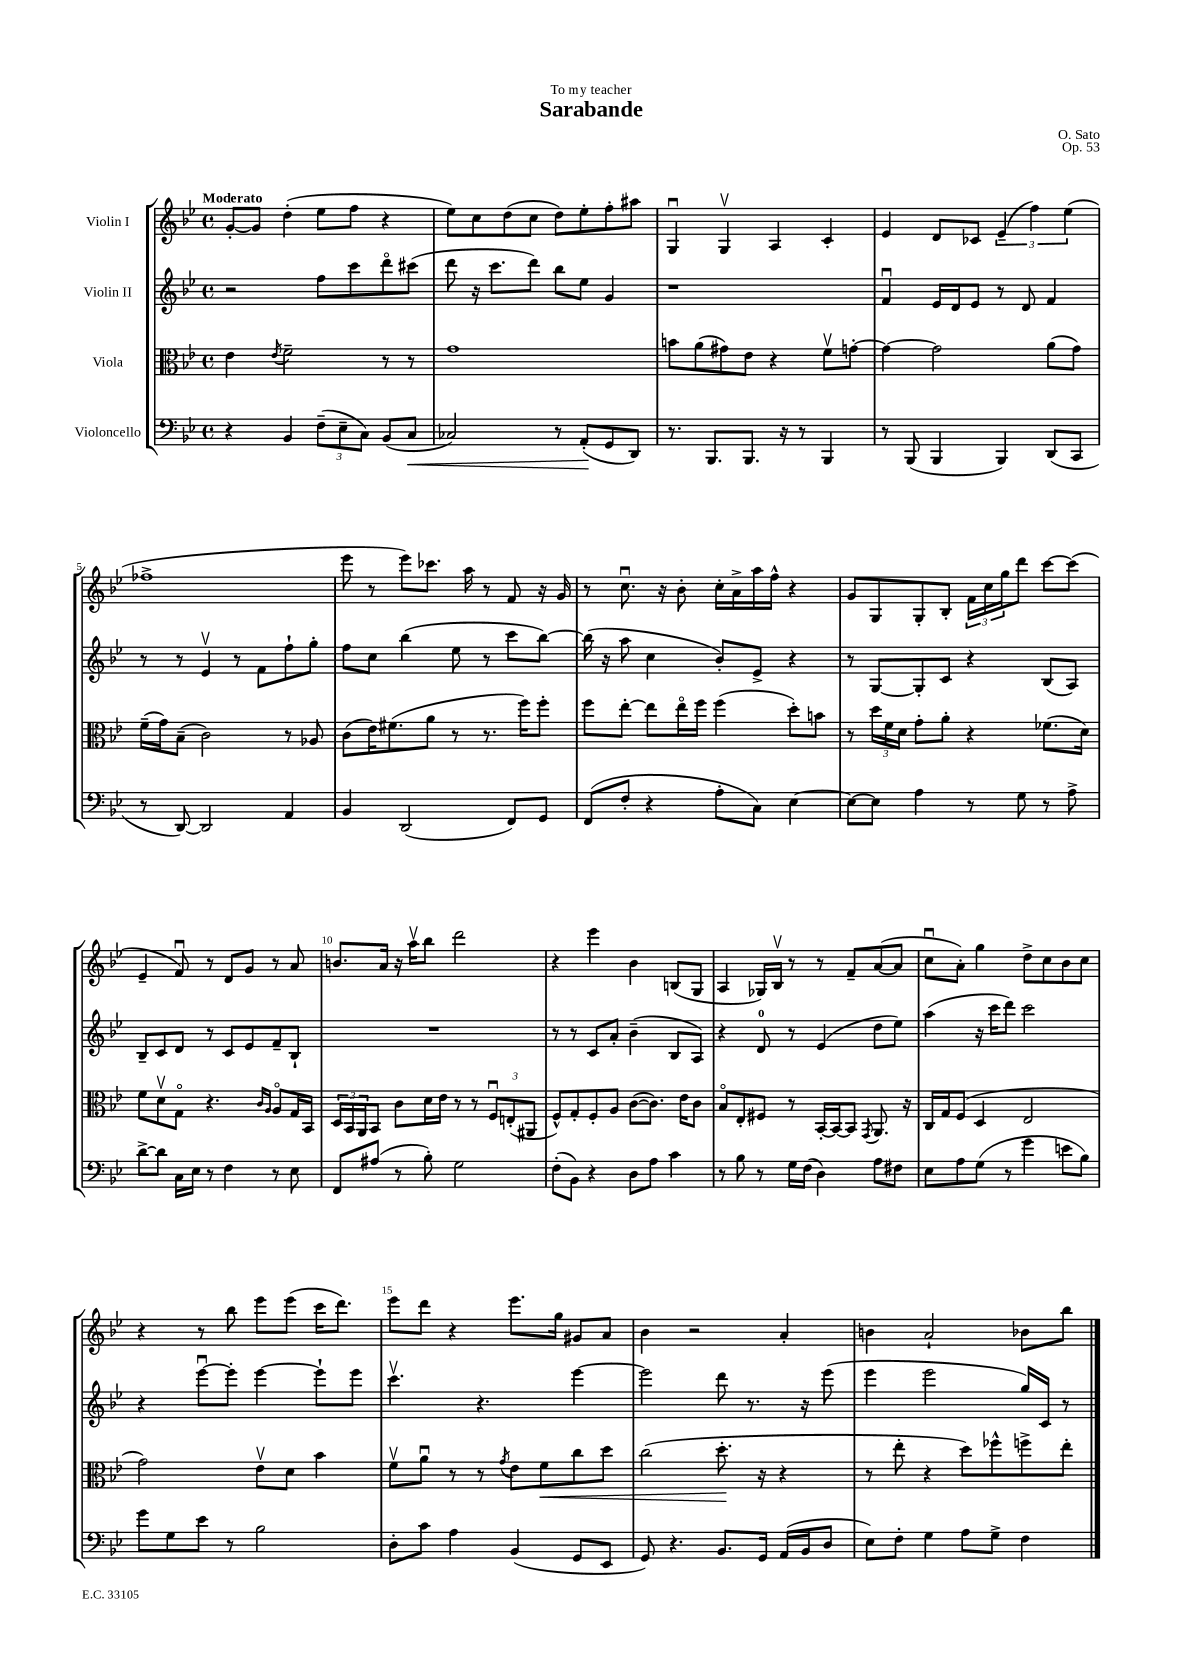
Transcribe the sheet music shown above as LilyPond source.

\header { title = "Sarabande" composer = "O. Sato" dedication = "To my teacher" opus = "Op. 53" }
<<
\new StaffGroup <<
\new Staff = "s0" \with { instrumentName = "Violin I" } {
    \clef treble \key bes \major \defaultTimeSignature \time 4/4 \tempo "Moderato"
    g'8~-. g'8 d''4-.( ees''8 f''8 r4 |
    ees''8) c''8 d''8( c''8 d''8) ees''8-. f''8-. ais''8 |
    g4\downbow g4\upbow a4 c'4-. |
    ees'4 d'8 ces'8 \tuplet 3/2 { ees'4--( f''4) ees''4( } |
    fes''1-> |
    ees'''8 r8 ees'''8) ces'''8. a''16 r8 f'8 r16 g'16 |
    r8 c''8.\downbow r16 bes'8-. c''16-. a'16-> a''16 f''16-^ r4 |
    g'8 g8 g8-. bes8-. \tuplet 3/2 { f'16 c''16 g''16 } d'''8 c'''8~ c'''8( |
    ees'4-- f'8\downbow) r8 d'8 g'8 r8 a'8 |
    b'8. a'16 r16 a''16\upbow bes''8 d'''2 |
    r4 ees'''4 bes'4 b8( g8 |
    a4 ges16) bes16\upbow r8 r8 f'8-- a'8~( a'8 |
    c''8\downbow a'8-.) g''4 d''8-> c''8 bes'8 c''8 |
    r4 r8 bes''8 ees'''8 ees'''8( c'''16 d'''8.) |
    ees'''8 d'''8 r4 ees'''8. g''16 gis'8 a'8 |
    bes'4 r2 a'4-. |
    b'4 a'2-! bes'8 bes''8 \bar "|." |
}
\new Staff = "s1" \with { instrumentName = "Violin II" } {
    \clef treble \key bes \major \defaultTimeSignature \time 4/4
    r2 f''8 c'''8 d'''8\flageolet cis'''8( |
    d'''8 r16 c'''8. d'''8) bes''8 ees''8 g'4 |
    r1 |
    f'4\downbow ees'16 d'16 ees'8 r8 d'8 f'4 |
    r8 r8 ees'4\upbow r8 f'8 f''8-! g''8-. |
    f''8 c''8 bes''4( ees''8 r8 c'''8 bes''8~) |
    bes''16( r16 a''8 c''4 bes'8-.) ees'8-> r4 |
    r8 g8~ g8-. c'8 r4 bes8( a8) |
    bes8-- c'8 d'8 r8 c'8 ees'8 f'8-- bes8-! |
    R1 |
    r8 r8 c'8 a'8-. bes'4--( bes8 a8) |
    r4 d'8-0 r8 ees'4( d''8 ees''8) |
    a''4( r16 c'''16 d'''8) c'''2 |
    r4 ees'''8~\downbow ees'''8-. ees'''4~ ees'''8-! ees'''8 |
    c'''4.\upbow r4. ees'''4~ |
    ees'''2 d'''8 r8. r16 ees'''8( |
    ees'''4 ees'''2 g''16) c'16 r8 \bar "|." |
}
\new Staff = "s2" \with { instrumentName = "Viola" } {
    \clef alto \key bes \major \defaultTimeSignature \time 4/4
    ees'4 \acciaccatura { ees'8 } f'2-- r8 r8 |
    g'1 |
    b'8 a'8( gis'8) ees'8 r4 f'8\upbow g'8~-. |
    g'4~ g'2 a'8( g'8) |
    f'16--( g'16) bes8--( c'2) r8 aes8 |
    c'8( ees'16) fis'8.( a'8 r8 r8. f''16) f''8-. |
    f''8 ees''8~-. ees''8 ees''16\flageolet f''16 f''4( d''8-.) b'8 |
    r8 \tuplet 3/2 { d''16 f'16 d'16 } g'8-. a'8-. r4 fes'8.( d'16) |
    f'8 d'8\upbow g8\flageolet r4. \grace { c'16 a16 } a8\flageolet g16 bes,16 |
    \tuplet 3/2 { d16 bes,16 a,16 } bes,8 c'8 d'16 ees'16 r8 r8 \tuplet 3/2 { f8\downbow e8-.( ais,8 } |
    f8-^) g8-. f8-. a8 c'8~( c'8.) ees'16 c'8 |
    bes8\flageolet ees8-. fis8 r8 bes,16~-. bes,16~ bes,8 \acciaccatura { g,8 } a,8. r16 |
    c16 g16 f8( d4 ees2 |
    g'2) ees'8\upbow d'8 bes'4 |
    f'8\upbow a'8\downbow r8 r8 \acciaccatura { g'8 } ees'8 f'8\< c''8 d''8 |
    c''2( d''8.-.\! r16 r4 |
    r8 ees''8-. r4 d''8) fes''8-^ f''8-> ees''8-. \bar "|." |
}
\new Staff = "s3" \with { instrumentName = "Violoncello" } {
    \clef bass \key bes \major \defaultTimeSignature \time 4/4
    r4 bes,4 \tuplet 3/2 { f8--( ees8-- c8) } bes,8( c8\< |
    ces2) r8 a,8-.\!( g,8 d,8) |
    r8. bes,,8. bes,,8. r16 r8 bes,,4 |
    r8 bes,,8( bes,,4 bes,,4) d,8( c,8 |
    r8 d,8~) d,2 a,4 |
    bes,4 d,2( f,8) g,8 |
    f,8( f8-. r4 a8-. c8) ees4~ |
    ees8~ ees8 a4 r8 g8 r8 a8-> |
    d'8~-> d'8 c16 ees16 r8 f4 r8 ees8 |
    f,8 ais8( r8 bes8-.) g2 |
    f8-.( bes,8) r4 d8 a8 c'4 |
    r8 bes8 r8 g16 f16( d4) a8 fis8 |
    ees8 a8 g8( r8 g'4 e'8 bes8) |
    g'8 g8 ees'8 r8 bes2 |
    d8-. c'8 a4 bes,4( g,8 ees,8 |
    g,8) r4. bes,8. g,16 a,16( bes,16 d8 |
    ees8) f8-. g4 a8 g8-> f4 \bar "|." |
}
>>
>>
\layout { \context { \Score \override BarNumber.break-visibility = ##(#f #t #t) barNumberVisibility = #(every-nth-bar-number-visible 5) } }
